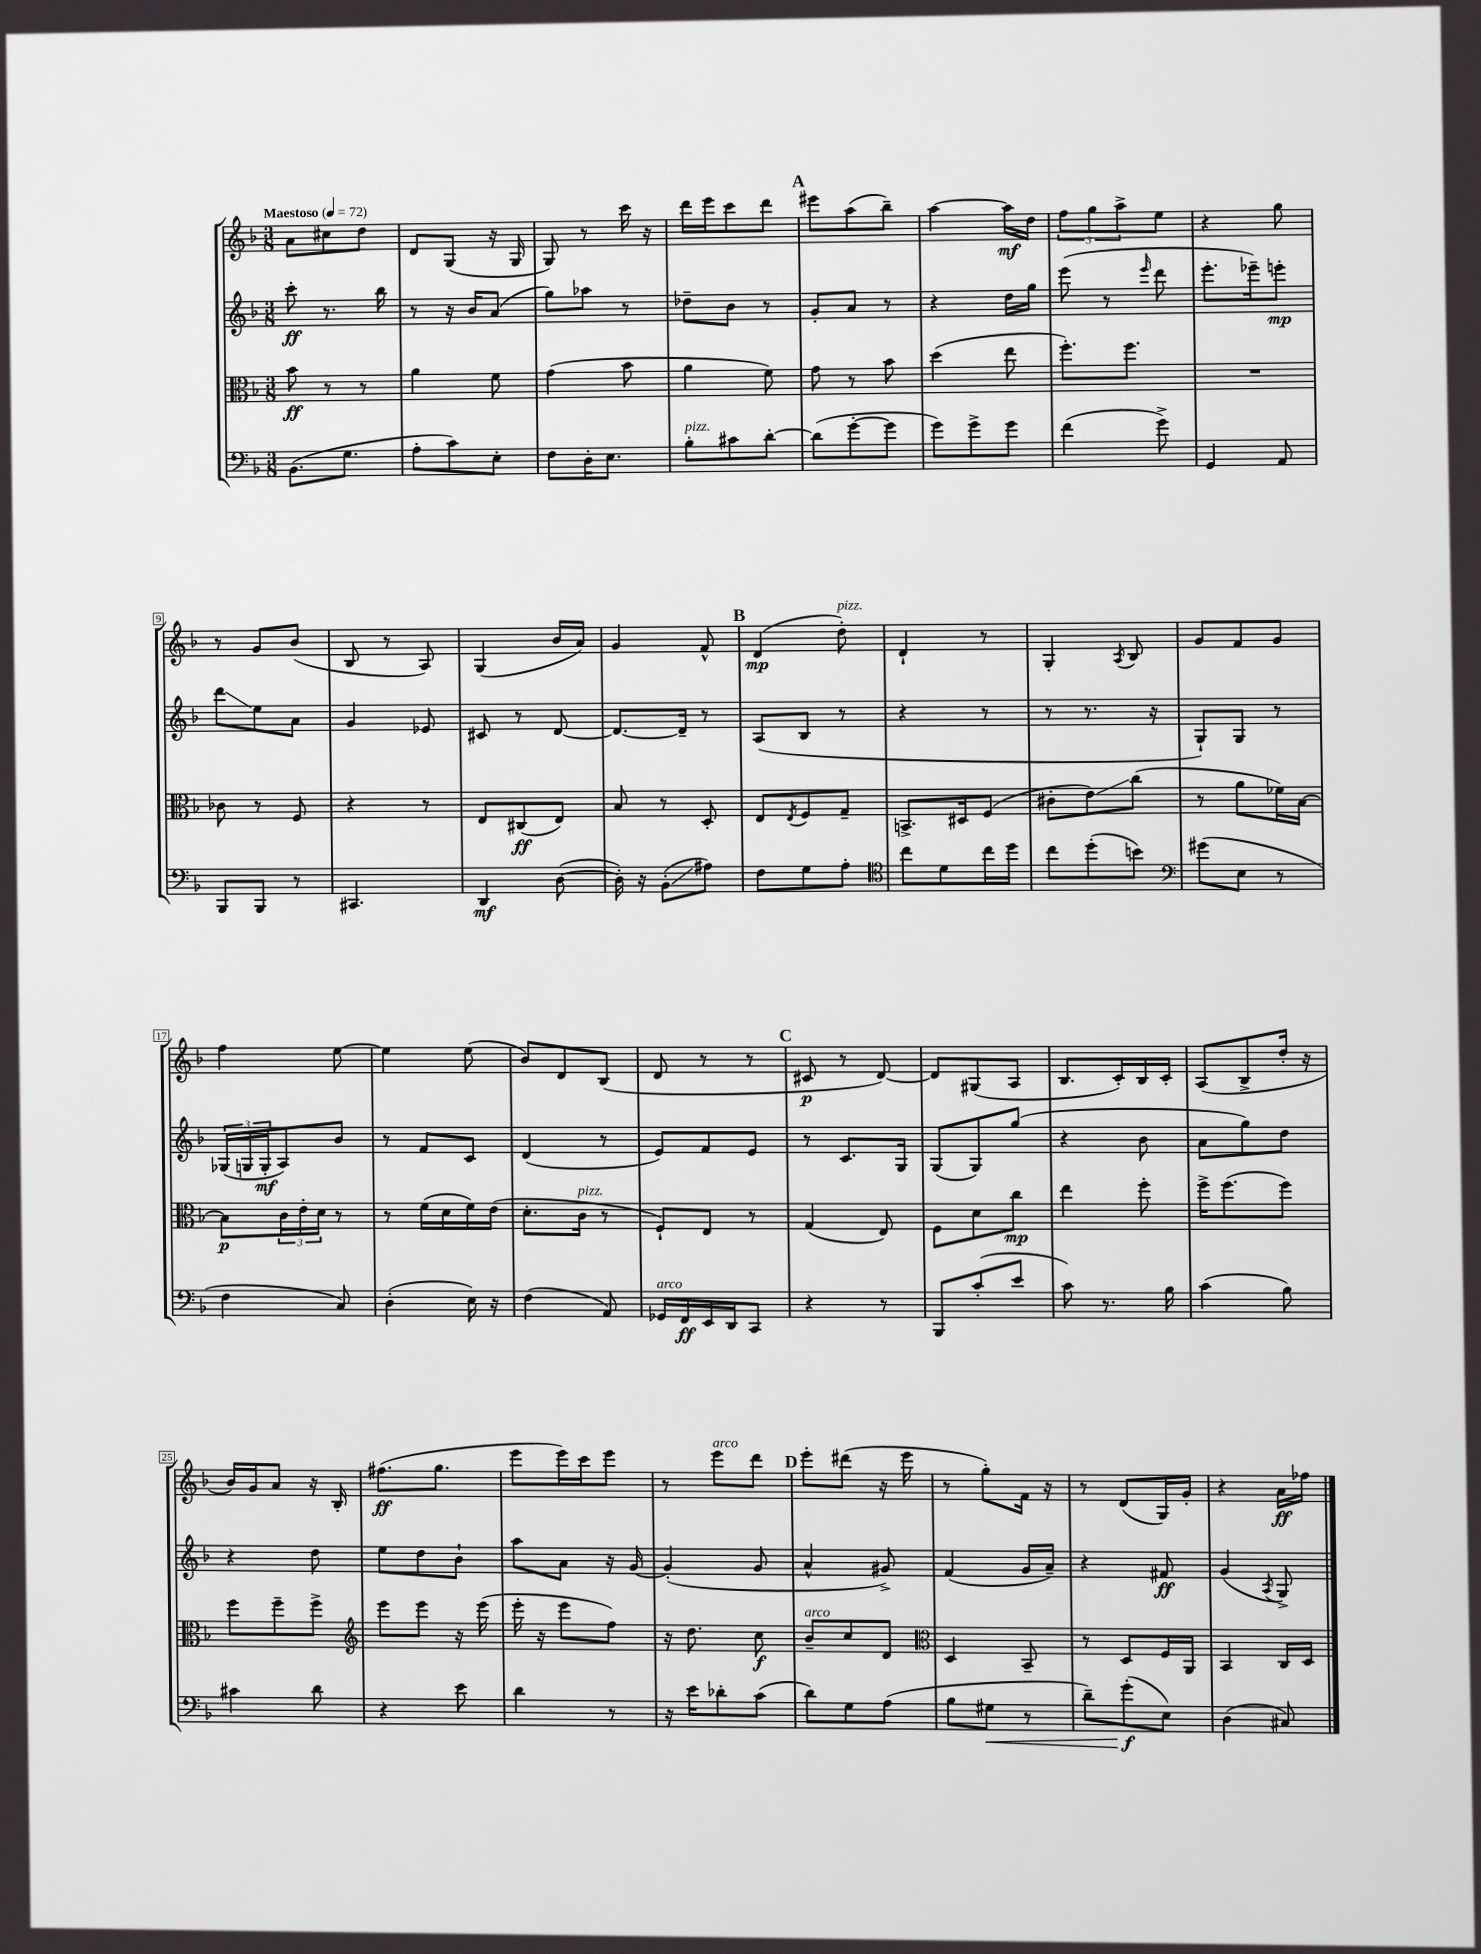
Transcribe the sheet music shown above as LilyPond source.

<<
\new StaffGroup <<
\new Staff = "s0" {
    \clef treble \key f \major \numericTimeSignature \time 3/8 \tempo "Maestoso" 4 = 72
    a'8 cis''8 d''8 |
    d'8 g8( r16 g16 |
    g8) r8 c'''16 r16 |
    d'''16 e'''16 c'''8 d'''8 |
    \mark \markup { \bold "A" } eis'''8 a''8( bes''8--) |
    a''4~ a''16\mf d''16 |
    \tuplet 3/2 { f''8 g''8 a''8-> } e''8 |
    r4 g''8 |
    r8 g'8 bes'8( |
    bes8 r8 a8) |
    g4( bes'16 a'16) |
    g'4 f'8-^ |
    \mark \markup { \bold "B" } d'4\mp( d''8-.^\markup { \italic "pizz." }) |
    d'4-! r8 |
    g4-. \acciaccatura { a8 } bes8 |
    g'8 f'8 g'8 |
    f''4 e''8~ |
    e''4 e''8( |
    bes'8) d'8 bes8( |
    d'8 r8 r8 |
    \mark \markup { \bold "C" } cis'8\p r8 d'8~) |
    d'8 gis8( a8 |
    bes8. c'16-.) bes16 c'16-. |
    a8( bes8-> d''16-. r16 |
    bes'16) g'16 a'8 r16 bes16-. |
    fis''8.\ff( g''8. |
    e'''8 e'''16) c'''16 e'''8 |
    r8 e'''8^\markup { \italic "arco" } d'''8 |
    \mark \markup { \bold "D" } e'''8-. dis'''8( r16 e'''16 |
    r8 g''8-.) f'16 r16 |
    r8 d'8( g16) g'16-. |
    r4 a'16\ff fes''16 \bar "|." |
}
\new Staff = "s1" {
    \clef treble \key f \major \numericTimeSignature \time 3/8
    c'''8-.\ff r8. bes''16 |
    r8 r16 bes'16 a'8( |
    g''8) aes''8 r8 |
    des''8-- bes'8 r8 |
    \mark \markup { \bold "A" } g'8-. a'8 r8 |
    r4 d''16 g''16 |
    e'''8( r8 \grace { e'''16 } d'''8 |
    e'''8.-. ees'''16--) e'''8-.\mp |
    d'''8\glissando e''8 a'8 |
    g'4 ees'8 |
    cis'8 r8 d'8~ |
    d'8.~ d'16-- r8 |
    \mark \markup { \bold "B" } a8( bes8 r8 |
    r4 r8 |
    r8 r8. r16 |
    g8-!) g8 r8 |
    \tuplet 3/2 { ges16( g16 g16-.\mf } a8) bes'8 |
    r8 f'8 c'8 |
    d'4( r8 |
    e'8) f'8 e'8 |
    \mark \markup { \bold "C" } r8 c'8. g16 |
    g8( g8) g''8( |
    r4 bes'8 |
    a'8 g''8) d''8 |
    r4 d''8 |
    e''8 d''8 bes'8-! |
    a''8 a'8 r16 g'16~ |
    g'4-.( g'8 |
    \mark \markup { \bold "D" } a'4-^ gis'8->) |
    f'4( g'16 a'16--) |
    r4 fis'8\ff |
    g'4( \acciaccatura { a8 } g8->) \bar "|." |
}
\new Staff = "s2" {
    \clef alto \key f \major \numericTimeSignature \time 3/8
    bes'8\ff r8 r8 |
    a'4 f'8 |
    g'4( bes'8 |
    a'4 f'8) |
    \mark \markup { \bold "A" } g'8 r8 bes'8 |
    d''4( e''8 |
    f''8.-.) f''8. |
    R4. |
    ces'8 r8 f8 |
    r4 r8 |
    e8 cis8\ff( e8) |
    bes8 r8 d8-. |
    \mark \markup { \bold "B" } e8 \acciaccatura { e8 } f8 g8-- |
    b,8.-> dis16 f8( |
    cis'8-. e'8\glissando) c''8( |
    r8 a'8 fes'16) bes16~ |
    bes8\p \tuplet 3/2 { c'16 e'16-. d'16 } r8 |
    r8 f'16( d'16 f'16) e'16( |
    d'8.-. c'16^\markup { \italic "pizz." } r8 |
    f8-!) e8 r8 |
    \mark \markup { \bold "C" } g4( e8) |
    f8 d'8 c''8\mp |
    e''4 f''8-. |
    f''16-> f''8.( f''8) |
    f''8 f''8-- f''8-> |
    \clef treble e'''8 e'''8 r16 e'''16( |
    e'''16-. r16 e'''8 f''8) |
    r16 d''8. c''8\f |
    \mark \markup { \bold "D" } bes'8--^\markup { \italic "arco" } c''8 d'8 |
    \clef alto d4 bes,8-- |
    r8 d8 f16 a,16 |
    bes,4 c16 d16 \bar "|." |
}
\new Staff = "s3" {
    \clef bass \key f \major \numericTimeSignature \time 3/8
    bes,8.( g8. |
    a8-. c'8) e8-. |
    f8 d16-. e8. |
    bes8-.^\markup { \italic "pizz." } cis'8 d'8~-. |
    \mark \markup { \bold "A" } d'8( g'8~-. g'8 |
    g'8) g'8-> g'8 |
    f'4( g'8->) |
    g,4 a,8 |
    bes,,8 bes,,8 r8 |
    cis,4. |
    d,4\mf d8~( |
    d16-.) r16 bes,8-.\glissando( ais8) |
    \mark \markup { \bold "B" } f8 g8 a8-. |
    \clef tenor c''8 d'8 c''16 d''16 |
    c''8 d''8-.( b'8) |
    \clef bass gis'8( e8 r8 |
    f4 c8) |
    d4-.( e16) r16 |
    f4( a,8) |
    ges,16^\markup { \italic "arco" } f,16\ff e,16 d,16 c,8 |
    \mark \markup { \bold "C" } r4 r8 |
    bes,,8 c'8-.( e'8 |
    c'8) r8. bes16 |
    c'4( bes8) |
    cis'4 d'8 |
    r4 e'8 |
    d'4 r8 |
    r16 e'16 des'8-. c'8( |
    \mark \markup { \bold "D" } d'8) g8 a8( |
    bes8 gis8\< r8 |
    d'8--) g'8-.\f\!( e8) |
    d4( cis8) \bar "|." |
}
>>
>>
\layout { \context { \Score \override BarNumber.stencil = #(make-stencil-boxer 0.1 0.3 ly:text-interface::print) } }
